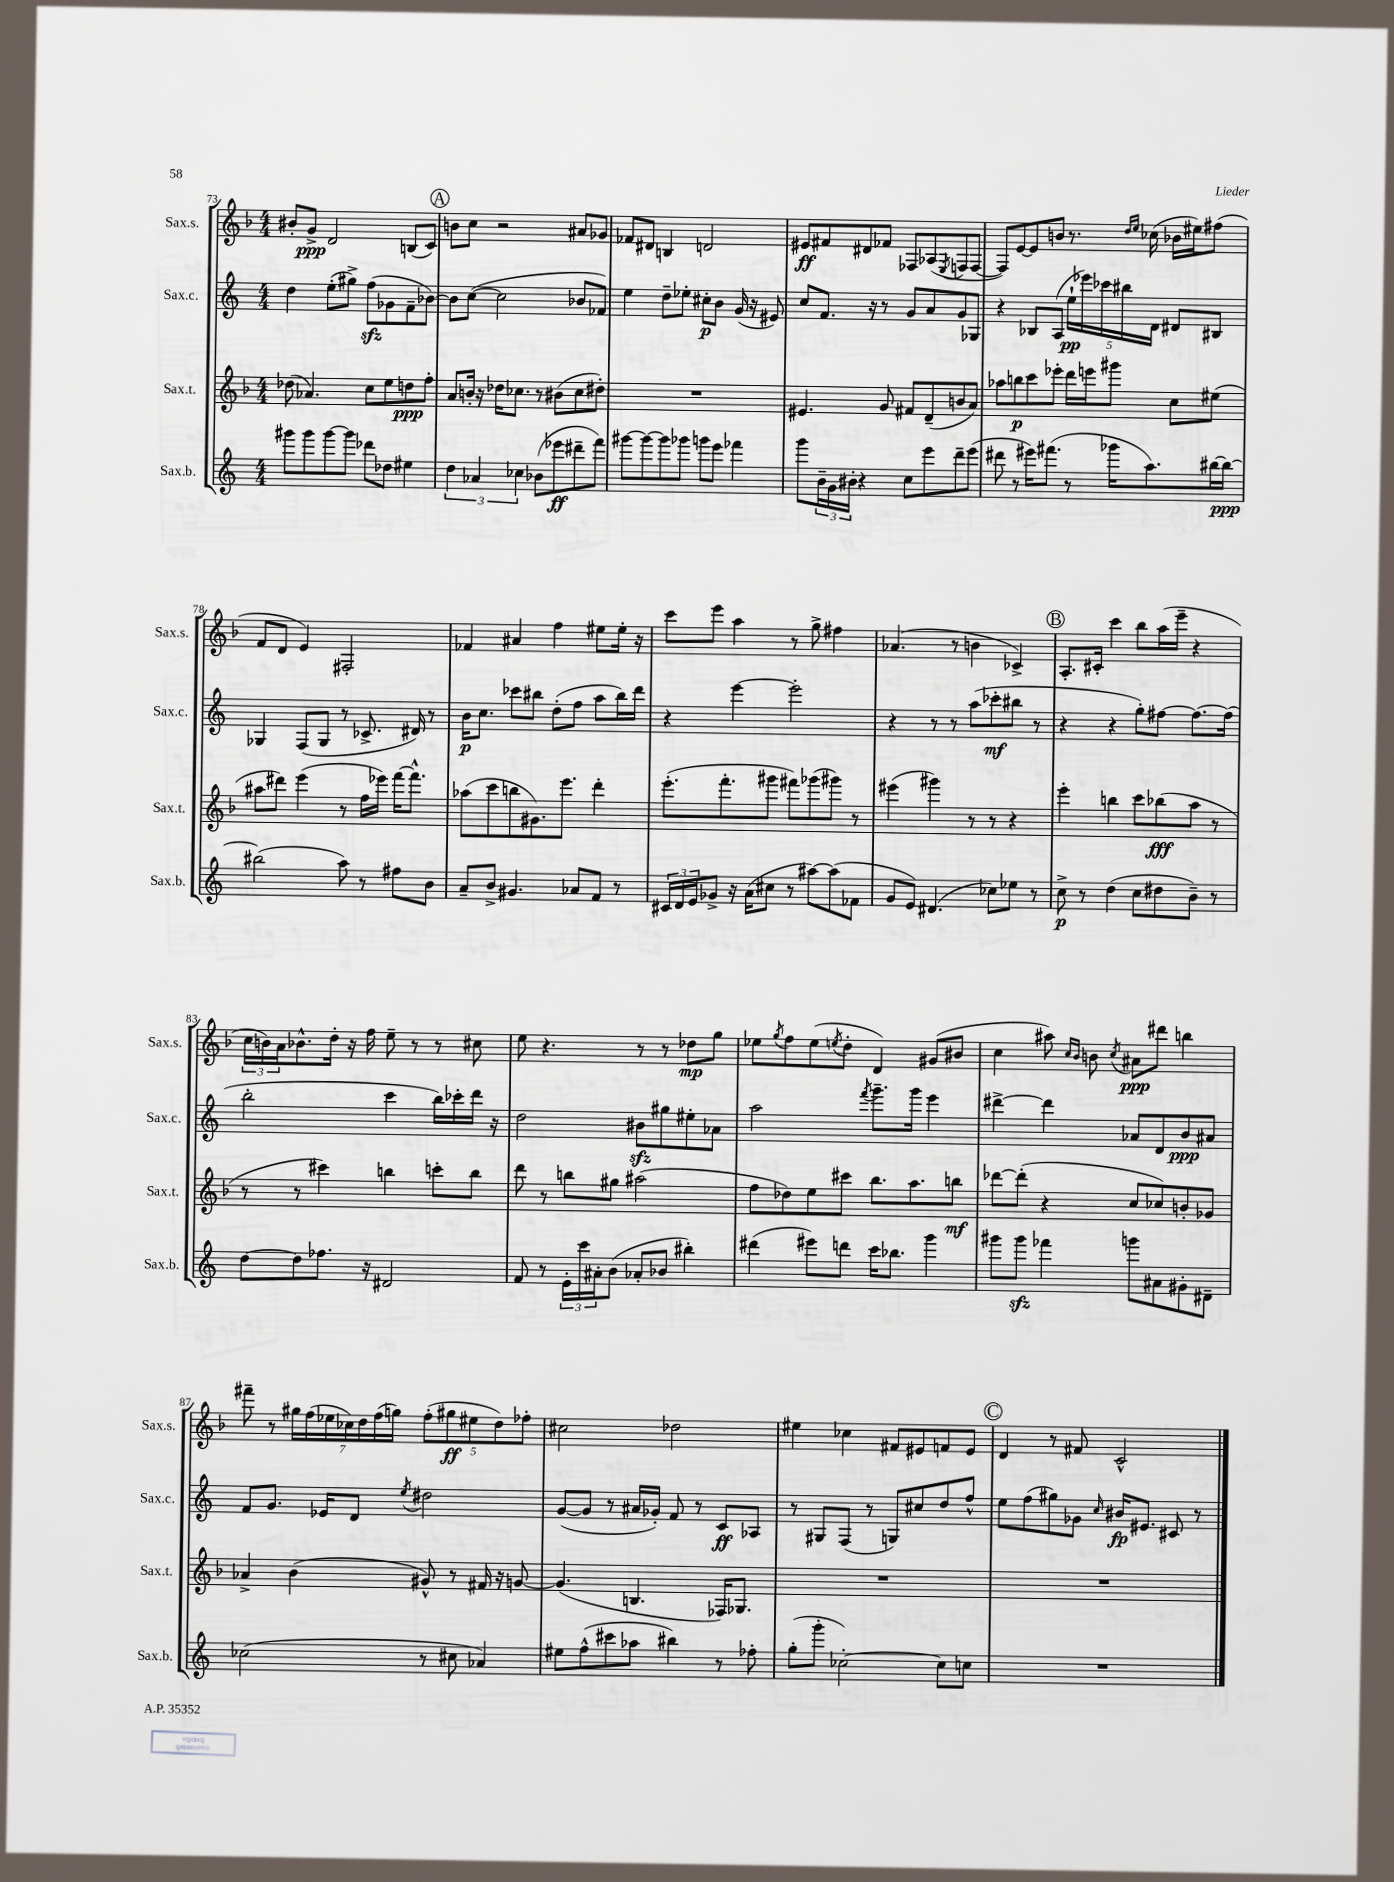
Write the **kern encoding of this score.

**kern	**dynam	**kern	**dynam	**kern	**dynam	**kern	**dynam
*part4	*part4	*part3	*part3	*part2	*part2	*part1	*part1
*staff4	*staff4	*staff3	*staff3	*staff2	*staff2	*staff1	*staff1
*I"Sax.b.	*	*I"Sax.t.	*	*I"Sax.c.	*	*I"Sax.s.	*
*I'Sax.b.	*	*I'Sax.t.	*	*I'Sax.c.	*	*I'Sax.s.	*
*clefG2	*	*clefG2	*	*clefG2	*	*clefG2	*
*k[]	*	*k[b-]	*	*k[]	*	*k[b-]	*
*M4/4	*	*M4/4	*	*M4/4	*	*M4/4	*
=73	=73	=73	=73	=73	=73	=73	=73
8ggg#X\L	.	(8dd-X\	.	4dd\	.	8b#X'/L	.
8ggg#\	.	4.a-X/)	.	.	.	8g^/J	ppp
[8ggg#\	.	.	.	(8ee'\L	.	2d/	.
8ggg#\J]	.	.	.	8gg#X^\J)	.	.	.
8ddd-X\L	.	8cc\L	.	(8ffzz\L	.	.	.
8dd-X\J	.	8ee\	.	8g-X\	.	.	.
4ee#X\	.	8ddn\	ppp	8f~\	.	(8Bn/L	.
.	.	8ff'\J	.	[8b-X\J)	.	8c/J)	.
!!LO:REH:place=s1:t=A
=74	=74	=74	=74	=74	=74	=74	=74
6dd\	.	8a/L	.	8b-\L]	.	8bn\L	.
.	.	16bn'/Jk	.	([8cc\J	.	8cc\J	.
6a-X/	.	.	.	.	.	.	.
.	.	16r	.	.	.	.	.
.	.	16dd-X\KL	.	2cc\]	.	2r	.
.	.	8.cc-X\J	.	.	.	.	.
6cc-X\	.	.	.	.	.	.	.
(8b-X\L	.	8r	.	.	.	.	.
8eee-X\	ff	(8b#X\L	.	.	.	.	.
8ddd#X~\	.	8cc-\	.	8b-X/L	.	8a#X/L	.
8fff\J)	.	8dd#X'\J)	.	8f-X/J)	.	8g-X/J	.
=75	=75	=75	=75	=75	=75	=75	=75
[8ggg#X\L	.	1r	.	4ee\	.	8f-X/L	.
8ggg#\_	.	.	.	.	.	8d#X/J	.
8ggg#\]	.	.	.	8dd~\L	.	4Bn/	.
8ggg-X\J	.	.	.	8ee-X'\J	.	.	.
8gggn\L	.	.	.	8cc#X'\L	p	2dn/	.
8eee\J	.	.	.	8b\J	.	.	.
4fff-X\	.	.	.	(16g/	.	.	.
.	.	.	.	16r	.	.	.
.	.	.	.	8e#X/)	.	.	.
=76	=76	=76	=76	=76	=76	=76	=76
8ggg\L	.	4.e#X/	.	8cc/L	.	8e#X/L	ff
24b~\L	.	.	.	8.f/J	.	8f#X/	.
24g\	.	.	.	.	.	.	.
24b#X'\JJ	.	.	.	.	.	.	.
4r	.	.	.	.	.	8d#X/	.
.	.	.	.	16r	.	.	.
.	.	8g/	.	8r	.	8f-X/J	.
8cc\L	.	8f#X/L	.	8g/L	.	8F-X/L	.
8eee\	.	(8d~/	.	8a/	.	(8A-X/	.
.	.	.	.	.	.	8qE/	.
8ddd~\	.	8bn/	.	8g/	.	8Fn/	.
(8eee\J	.	8a/J)	.	8G-X/J	.	[8F/J	.
=77	=77	=77	=77	=77	=77	=77	=77
8ddd#X\	.	8aa-X\L	.	4r	.	8F/L])	.
8r	.	8bbn\	p	.	.	[8e/	.
16eee#X\KL)	.	8ccc\	.	8B-X/L	.	8e/]	.
(8.fff#X\J	.	.	.	.	.	.	.
.	.	8eee-X'\J	.	(8A/J	.	8bn/J	.
8r	.	16ddd\LL	.	20ee`\LL	pp	8.r	.
.	.	.	.	20eee-X\)	.	.	.
.	.	16eeen\J	.	.	.	.	.
.	.	.	.	20ccc-X\	.	.	.
16ggg-X\KL	.	8ggg#X\J	.	.	.	.	.
.	.	.	.	20bb#X\	.	.	.
.	.	.	.	.	.	16qqdd/LL	.
.	.	.	.	.	.	16qqee/JJ	.
8.aa\)	.	.	.	.	.	(16cc-X\	.
.	.	.	.	20d\JJ	.	.	.
.	.	8cc\L	.	8d#X/L	.	16b-X\LL	.
.	.	.	.	.	.	16ee#X\J)	.
[16bb#X\L	.	(8ee#X\J	.	8B#X/J	.	(8ff#X\J	.
16bb#\JJ_	ppp	.	.	.	.	.	.
!!LO:LB:g=z
=78	=78	=78	=78	=78	=78	=78	=78
(2bb#X\]	.	8aa#X\L	.	4G-X/	.	8f/L	.
.	.	8ddd#X\J)	.	.	.	8d/J	.
.	.	(4eee\	.	(8F/L	.	4e/)	.
.	.	.	.	8G-/J	.	.	.
8aa\)	.	8r	.	8r	.	2F#X'/	.
8r	.	16ff\LL	.	8.c-X^/	.	.	.
.	.	16eee-X\JJ)	.	.	.	.	.
8ff#X\L	.	[16fff\KL	.	.	.	.	.
.	.	8.fff^^\J]	.	16d#X/)	.	.	.
8b\J	.	.	.	8r	.	.	.
=79	=79	=79	=79	=79	=79	=79	=79
8a~/L	.	(8aa-X\L	.	16b\KL	p	4f-X/	.
.	.	.	.	8.cc\J	.	.	.
8b^/J	.	8ccc\	.	.	.	.	.
4.g#X/	.	8bbn\	.	8ccc-X\L	.	4a#X/	.
.	.	8.g#X\)	.	8bb#X\J	.	.	.
.	.	.	.	(8dd'\L	.	4ff\	.
.	.	8.eee\J	.	.	.	.	.
8a-X/L	.	.	.	8ff\J	.	.	.
8f/J	.	4ddd'\	.	8aa\L	.	8ee#X\L	.
8r	.	.	.	16bb#\L)	.	16ee#'\Jk	.
.	.	.	.	16ddd\JJ	.	16r	.
=80	=80	=80	=80	=80	=80	=80	=80
24c#X/LL	.	(8.eee'\L	.	4r	.	8ccc\L	.
24d/	.	.	.	.	.	.	.
24e/J	.	.	.	.	.	.	.
8g-X^/J	.	.	.	.	.	8eee\J	.
.	.	8.fff'\	.	.	.	.	.
16r	.	.	.	[4eee\	.	4aa\	.
(16a\KL	.	.	.	.	.	.	.
8cc#X\J	.	8ggg#X\J	.	.	.	.	.
8r	.	8fff#X\L)	.	2eee'\]	.	8r	.
[8aa#X\L)	.	(8ggg-X\	.	.	.	8gg^\	.
(8aa#\]	.	8ggg#X\J)	.	.	.	4ff#X\	.
8f-X\J	.	8r	.	.	.	.	.
=81	=81	=81	=81	=81	=81	=81	=81
8g/L	.	(4eee#X\	.	4r	.	(4.a-X/	.
8e/J)	.	.	.	.	.	.	.
(4.d#X/	.	4ggg#X\)	.	8r	.	.	.
.	.	.	.	8r	.	8r	.
.	.	8r	.	(8aa\L	.	4bn\	.
8cc-X\L)	.	8r	.	8ccc-X'\	mf	.	.
8ee-X\J	.	4r	.	8bb#X\J	.	4c-X^/)	.
8r	.	.	.	8r	.	.	.
!!LO:REH:place=s1:t=B
=82	=82	=82	=82	=82	=82	=82	=82
8cc^\	p	4eee'\	.	4r	.	8.A'/L	.
8r	.	.	.	.	.	.	.
.	.	.	.	.	.	16c#X'/Jk	.
(4dd\	.	4bbn\	.	4r	.	4ccc\	.
8cc\L	.	8ccc\L	.	8gg'\L)	.	8bb-\L	.
8dd#X\	.	(8bb-X\	fff	[8ff#X\J	.	(16aa\L	.
.	.	.	.	.	.	16eee~\JJ	.
8b~\J)	.	8aa\J	.	8.ff#\L_	.	4r	.
8r	.	8r	.	.	.	.	.
.	.	.	.	(16ff#\Jk]	.	.	.
!!LO:LB:g=z
=83	=83	=83	=83	=83	=83	=83	=83
[8dd\L	.	8r	.	2bb'\	.	24cc\LL	.
.	.	.	.	.	.	24bn\)	.
.	.	.	.	.	.	24a\J	.
8dd\]	.	8r	.	.	.	8.b-X^^\	.
8.ff-X\J	.	4ccc#X\)	.	.	.	.	.
.	.	.	.	.	.	16dd'\Jk	.
.	.	.	.	.	.	16r	.
16r	.	.	.	.	.	16ff\	.
2d#X/	.	4bbn\	.	4ccc\	.	8ee~\	.
.	.	.	.	.	.	8r	.
.	.	8cccn'\L	.	16bb\LL)	.	8r	.
.	.	.	.	16ccc-X'\	.	.	.
.	.	8bb\J	.	16ddd\JJ	.	8cc#X\	.
.	.	.	.	16r	.	.	.
=84	=84	=84	=84	=84	=84	=84	=84
8f/	.	8ddd\	.	2dd\	.	8ee\	.
8r	.	8r	.	.	.	4.r	.
24e'\LL	.	8bbn\L	.	.	.	.	.
24ccc\	.	.	.	.	.	.	.
24a#X'\J	.	.	.	.	.	.	.
(8b\J	.	8gg#X\J	.	.	.	.	.
8a-X'/L	.	(2aa#X\	.	8b#Xzz\L	.	8r	.
8b-X/J	.	.	.	8gg#X\	.	8r	.
4bb#X'\)	.	.	.	8ee#X'\	.	8dd-X\L	mp
.	.	.	.	8a-X\J	.	8gg\J	.
=85	=85	=85	=85	=85	=85	=85	=85
(4ddd#X\	.	8ff\L	.	2aa\	.	8ee-X\L	.
.	.	.	.	.	.	8qgg/	.
.	.	8dd-X\)	.	.	.	8ff\	.
8eee#X\L)	.	8ee\	.	.	.	(8ee-\	.
.	.	.	.	.	.	8qeen/	.
8dddn\J	.	8ccc#X\J	.	.	.	8dd'\J	.
.	.	.	.	8qfff/	.	.	.
16ccc\KL	.	8.bb-\L	.	8.ggg~\L	.	4d/)	.
8.bb-X\J	.	.	.	.	.	.	.
.	.	8.aa\	.	16ggg\Jk	.	.	.
4ggg\	.	.	.	4eee\	.	(8g#X/L	.
.	.	8bbn\J	mf	.	.	8b#X/J	.
=86	=86	=86	=86	=86	=86	=86	=86
8ggg#X\L	.	[8ddd-X\L	.	[4ddd#X^\	.	4cc\	.
8ggg#zz\J	.	(8ddd-'\J]	.	.	.	.	.
4fff-X\	.	4r	.	4ddd#\]	.	8aa#X\)	.
.	.	.	.	.	.	16qqcc/LL	.
.	.	.	.	.	.	16qqb-/JJ	.
.	.	.	.	.	.	8bn\	.
.	.	.	.	.	.	8qcc/	.
8gggn\L	.	8cc/L	.	8a-X/L	.	8a#X\L	ppp
8a#X\	.	8cc-X/)	.	8d/	.	8ddd#X\J	.
8g#X'\	.	8bn'/	.	8b/	ppp	4bbn\	.
8d#X~\J	.	8g-X/J	.	8a#X/J	.	.	.
!!LO:LB:g=z
=87	=87	=87	=87	=87	=87	=87	=87
(2cc-X\	.	4a-X^/	.	8f/L	.	8fff#X~\	.
.	.	.	.	8.g/J	.	8r	.
.	.	(4b-\	.	.	.	28gg#X\LL	.
.	.	.	.	.	.	(28ff\	.
.	.	.	.	16e-X/KL	.	.	.
.	.	.	.	.	.	28ee-X\	.
.	.	.	.	.	.	28cc-X\)	.
.	.	.	.	8d/J	.	.	.
.	.	.	.	.	.	28dd\	.
.	.	.	.	.	.	(28ff\	.
.	.	.	.	.	.	28ggn\JJ)	.
.	.	.	.	8qee/	.	.	.
8r	.	8g#X^^/)	.	2dd#X\	.	(10ff'\L	.
.	.	.	.	.	.	10gg#X\	ff
8cc#X\	.	8r	.	.	.	.	.
.	.	.	.	.	.	10ee#X\	.
4a-X/)	.	16f#X/	.	.	.	.	.
.	.	.	.	.	.	10dd\)	.
.	.	16r	.	.	.	.	.
.	.	[8gn/	.	.	.	.	.
.	.	.	.	.	.	10ff-X'\J	.
=88	=88	=88	=88	=88	=88	=88	=88
8ee#X\L	.	(4.g/]	.	([8g/L	.	2cc#X\	.
(8ff^^\	.	.	.	8g/J]	.	.	.
8ccc#X\	.	.	.	8r	.	.	.
8aa-X\J	.	4.Bn/	.	16a#X/LL	.	.	.
.	.	.	.	16g-X'/JJ)	.	.	.
4bb#X\)	.	.	.	8f/	.	2dd-X\	.
.	.	.	.	8r	.	.	.
8r	.	16F-X/KL)	.	8c/L	ff	.	.
.	.	8.G-X/J	.	.	.	.	.
8ff-X'\	.	.	.	8A-X/J	.	.	.
=89	=89	=89	=89	=89	=89	=89	=89
(8gg'\L	.	1r	.	8r	.	4ee#X\	.
8ggg'\J	.	.	.	8G#X/L	.	.	.
[2cc-X'\)	.	.	.	(8F/J	.	4cc-X\	.
.	.	.	.	8r	.	.	.
.	.	.	.	8Gn/L)	.	8f#X/L	.
.	.	.	.	8cc#X/	.	8e#X/	.
8cc-\L]	.	.	.	8dd/	.	8fn/	.
8ccn\J	.	.	.	8ff^^/J	.	8e#/J	.
!!LO:REH:place=s1:t=C
=90	=90	=90	=90	=90	=90	=90	=90
1r	.	1r	.	8ee\L	.	4d/	.
.	.	.	.	(8ff\	.	.	.
.	.	.	.	8gg#X\)	.	8r	.
.	.	.	.	8g-X\J	.	8f#X/	.
.	.	.	.	16qqcc/	.	.	.
.	.	.	.	16b#X/KL	fp	2c^^/	.
.	.	.	.	8.e#X/J	.	.	.
.	.	.	.	8c#X/	.	.	.
.	.	.	.	8r	.	.	.
==	==	==	==	==	==	==	==
*-	*-	*-	*-	*-	*-	*-	*-
